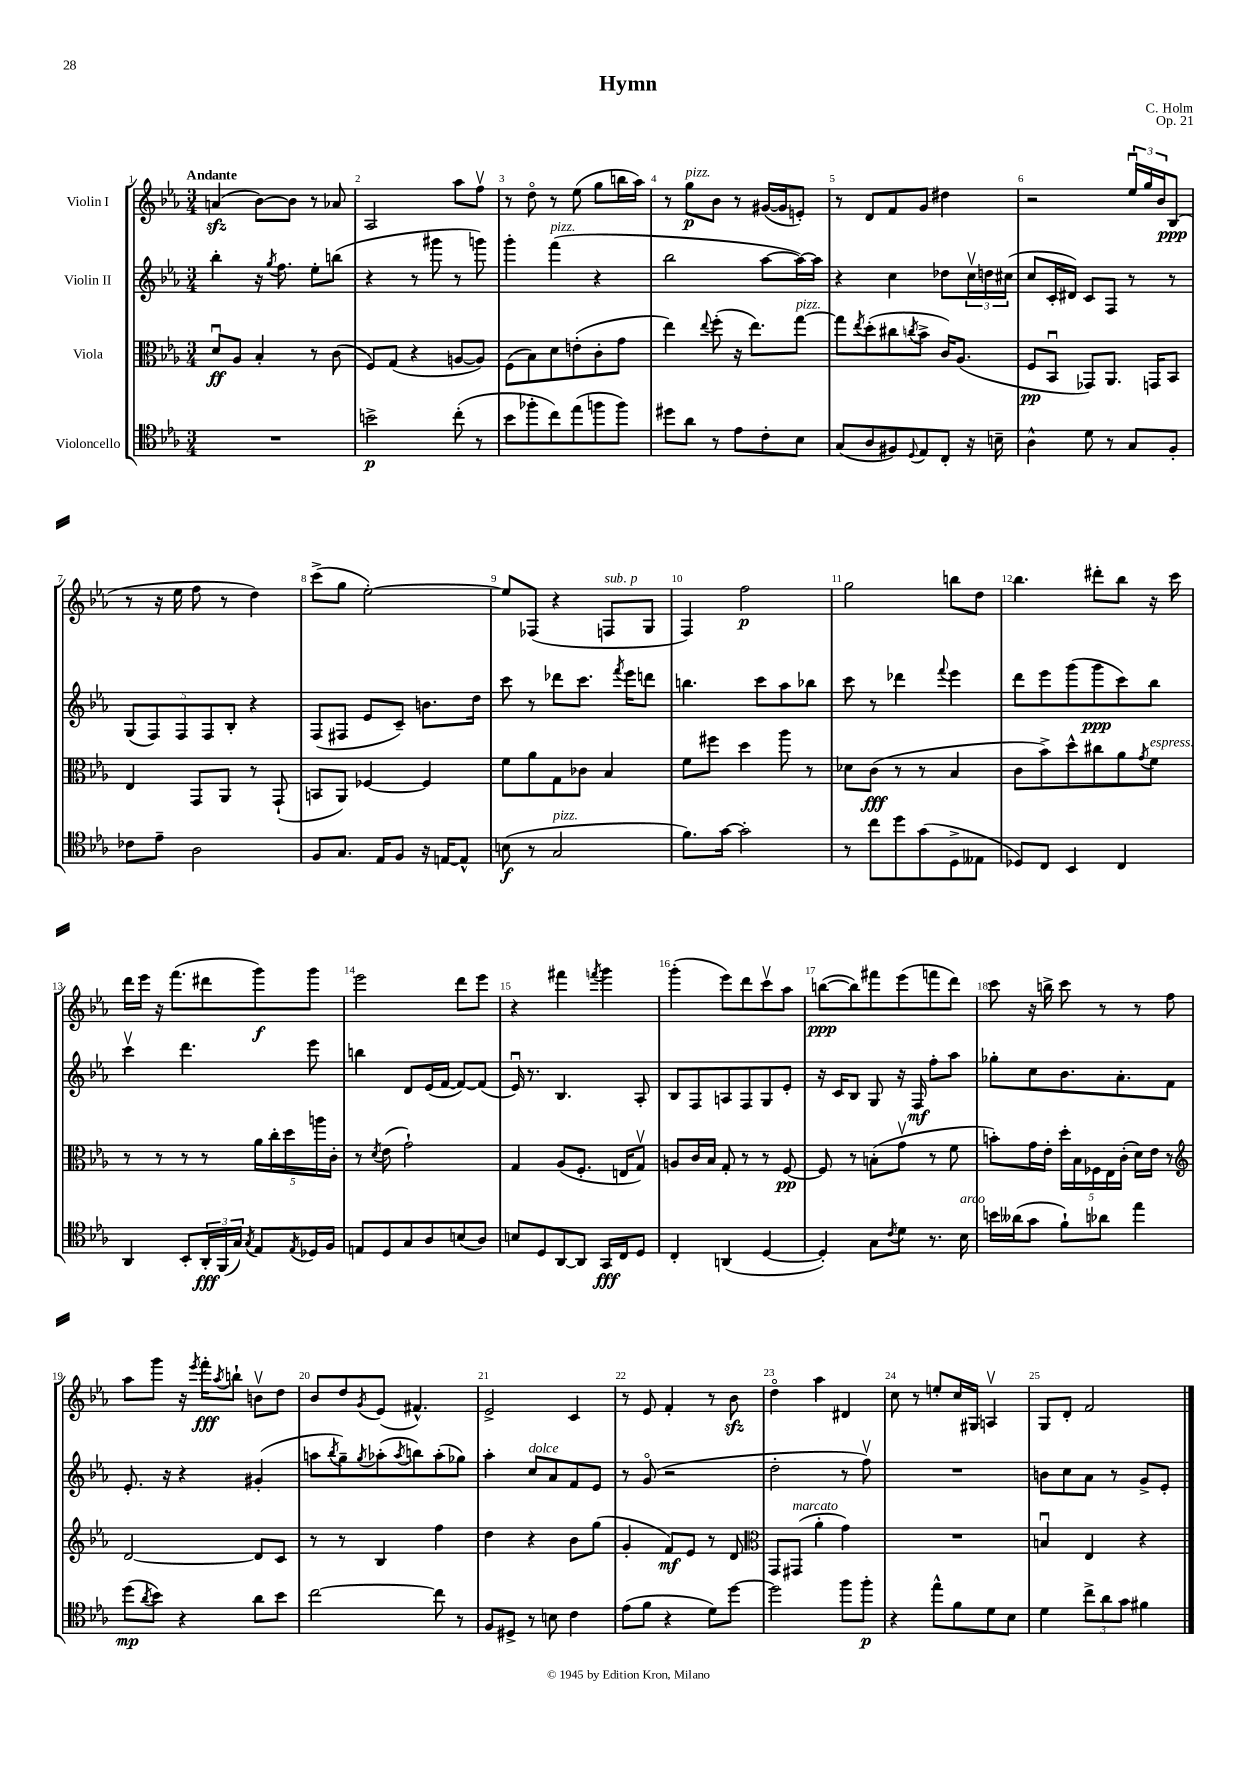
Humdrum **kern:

**kern	**kern	**kern	**kern
*staff4	*staff3	*staff2	*staff1
*clefC4	*clefC3	*clefG2	*clefG2
*k[b-e-a-]	*k[b-e-a-]	*k[b-e-a-]	*k[b-e-a-]
*M3/4	*M3/4	*M3/4	*M3/4
2.r	8du	4bb-'	(4a
.	8A-	.	.
.	4B-'	16r	[8b-)
.	.	8qgg	.
.	.	8.ff	.
.	.	.	8b-]
.	8r	8ee-'	8r
.	(8c	(8bb	8a-
=	=	=	=
2b^	8F)	4r	2A-
.	(8G	.	.
.	4r	8r	.
.	.	8ggg#	.
(8cc'	[8A	8r	8aa-
8r	8A])	8ggg)	8ffv
=	=	=	=
8b-	(8F	4ggg'	8r
8ff-'	8B-)	.	8ddo
8cc)	8d	(4fff	8r
(8ee-	(8e'	.	(8ee-
8ff	8c'	4r	8gg
8ff)	8g	.	16bb
.	.	.	16aa-)
=	=	=	=
8dd#	4ee-)	2bb-	8r
8a-	.	.	8gg
.	8qqee-	.	.
8r	(8ff'	.	8b-
8e-	16r	.	8r
.	8.ee-)	.	.
8c'	.	[8aa-	([16g#
.	.	.	16g#]
8B-	[8gg	16aa-_)	8e')
.	.	16aa-]	.
=	=	=	=
(8G	8gg]	4r	8r
.	8qee-	.	.
8A-	(8dd'	.	8d
8F#)	8cc#	4cc	8f
8qqD	8qcc	.	.
8E-	8b-^	.	8g
8C'	16c)	8dd-	4dd#
.	(8.A-	.	.
16r	.	24ccv	.
.	.	24dd	.
16B~	.	.	.
.	.	(24cc#	.
=	=	=	=
4A-^^	8F	8cc	2r
.	8BB-u	16c'	.
.	.	16d#)	.
8d	8GG-)	8c	.
8r	8.AA-	8F	.
8G	.	8r	24ee-u
.	.	.	24gg
.	16GG	.	.
.	.	.	24b-
8F'	8BB-	8r	(8B-
=	=	=	=
8c-	4E-	(10G	8r
.	.	10F)	.
8e-~	.	.	16r
.	.	.	16ee-
.	.	10F	.
2A-	8GG	.	8ff
.	.	10F	.
.	8AA-	.	8r
.	.	10B-'	.
.	8r	4r	4dd)
.	(8GG`	.	.
=	=	=	=
8F	8BB	(8F	(8ccc^
8.G	8AA-)	8F#	8gg
.	[4F-	8e-	[2ee-')
16E-	.	.	.
8F	.	8c~)	.
16r	4F-]	8.b	.
[16E	.	.	.
8E^^]	.	.	.
.	.	16dd	.
=	=	=	=
(8B	8f	8ccc	8ee-]
8r	8a-	8r	(8F-
2G	8G	8ddd-	4r
.	8c-	8.ccc	.
.	4B-	.	8F
.	.	8qfff	.
.	.	16eee-	.
.	.	8ddd	8G
=	=	=	=
8.f)	8f	4.bb	4F)
.	8ff#	.	.
[16g	.	.	.
2g']	4dd	.	2ff
.	.	8ccc	.
.	8aa-	8aa-	.
.	8r	8bb-	.
=	=	=	=
8r	8d-	8ccc	2gg
8cc	(8c	8r	.
8dd	8r	4ddd-	.
(8g	8r	.	.
.	.	8qqfff	.
8D^	4B-	4eee-	8bb
8E--	.	.	8dd
=	=	=	=
8D-)	8c	8ddd	4.bb-
8C	8b-^)	8eee-	.
4BB-	8dd^^	(8ggg	.
.	8cc#	8ggg	8ddd#'
4C	8a-	8ccc)	8bb-
.	8qg	.	.
.	8f	8bb-	16r
.	.	.	16ccc
=	=	=	=
4AA-	8r	4cccv	16ddd
.	.	.	16eee-
.	8r	.	16r
.	.	.	(8.fff
8BB-'	8r	4.ddd	.
24AA-'	8r	.	8ddd#
(24FF	.	.	.
24G)	.	.	.
8qG	.	.	.
8E-	20a-	.	8ggg)
.	20cc'	.	.
.	20dd	.	.
8qE-	.	.	.
16D-	.	8eee-	8ggg
.	20aa	.	.
16F	.	.	.
.	20c'	.	.
=	=	=	=
8E	8r	4bb	2eee-
.	8qd	.	.
8D	(8e-	.	.
8G	2g`)	8d	.
8A-	.	(16e-	.
.	.	[16f	.
(8B	.	8f_)	8ddd
8A-)	.	(8f]	8eee-
=	=	=	=
8B	4G	16e-u)	4r
.	.	8.r	.
8D	.	.	.
[8AA-	(8A-	4.B-	4fff#
8AA-]	8.F'	.	.
.	.	.	8qfff
16GG	.	.	4ggg
16C	16E	.	.
8D	8Gv)	8A-'	.
=	=	=	=
4C'	8A	8B-	(4ggg'
.	16c	8F	.
.	16B-	.	.
(4AA	8G'	8A	8eee-)
.	8r	8F	8ddd
[4D	8r	8G	8cccv
.	[8F	8e-'	8aa-
=	=	=	=
4D'])	8F]	16r	([8bb
.	.	16c	.
.	8r	8B-	8bb])
8G	(8B'	8G	8fff#
8qc	.	.	.
8d	8gv	16r	(8eee-
.	.	16F	.
8.r	8r	8ff'	8fff
.	8f	8aa-	8ddd)
16B-	.	.	.
=	=	=	=
16b	8b')	8gg-'	8ccc
(16a--	.	.	.
8g	16g	8cc	16r
.	16e-'	.	16bb^
8f`)	20dd'	8.b-	8ccc
.	20B-	.	.
.	20F-	.	.
8a-	.	.	8r
.	20E-	.	.
.	.	8.a-'	.
.	(20c'	.	.
4ee-	16d)	.	8r
.	16e-	.	.
.	8r	8f	8ff
=	=	=	=
*	*clefG2	*	*
(8dd	[2d	8.e-'	8aa-
8qa-	.	.	.
8b-)	.	.	8ggg
.	.	16r	.
4r	.	4r	16r
.	.	.	8qeee-
.	.	.	16fff'
.	.	.	8qaa-
.	.	.	8bb`
8a-	8d]	(4g#'	8bv
8b-	8c	.	8dd
=	=	=	=
[2cc	8r	8aa	8b-
.	.	8qbb-	.
.	8r	8gg~)	8dd
.	.	8qgg	8qg
.	4B-	(8aa-'	(8e-
.	.	8qaa-	.
.	.	8bb)	4.f#^^)
8cc]	4ff	(8aa-'	.
8r	.	8gg-)	.
=	=	=	=
8F	4dd	4aa-'	2e-^
8D#^	.	.	.
8r	4r	8cc	.
8B	.	8a-	.
4c	8b-	8f	4c
.	(8gg	8e-	.
=	=	=	=
(8e-	4g'	8r	8r
8f	.	(8go	8e-
4r	8f)	2r	4f'
.	8e-	.	.
8d)	8r	.	8r
[8dd	8d	.	8b-
=	=	=	=
*	*clefC3	*	*
2dd]	8GG	2dd'	4ddo
.	(8GG#	.	.
.	4a-'	.	4aa-
8ff	4g)	8r	4d#
8ff'	.	8ffv)	.
=	=	=	=
4r	2.r	2.r	8cc
.	.	.	8r
8ee-^^	.	.	8ee'
8f	.	.	16cc
.	.	.	16G#
8d	.	.	4Av
8B-	.	.	.
=	=	=	=
4d	4Bu	8b	8G
.	.	8cc	8d'
12cc^	4E-	8a-	2f
12a-	.	.	.
.	.	8r	.
12g	.	.	.
4f#	4r	8g^	.
.	.	8e-'	.
==	==	==	==
*-	*-	*-	*-
